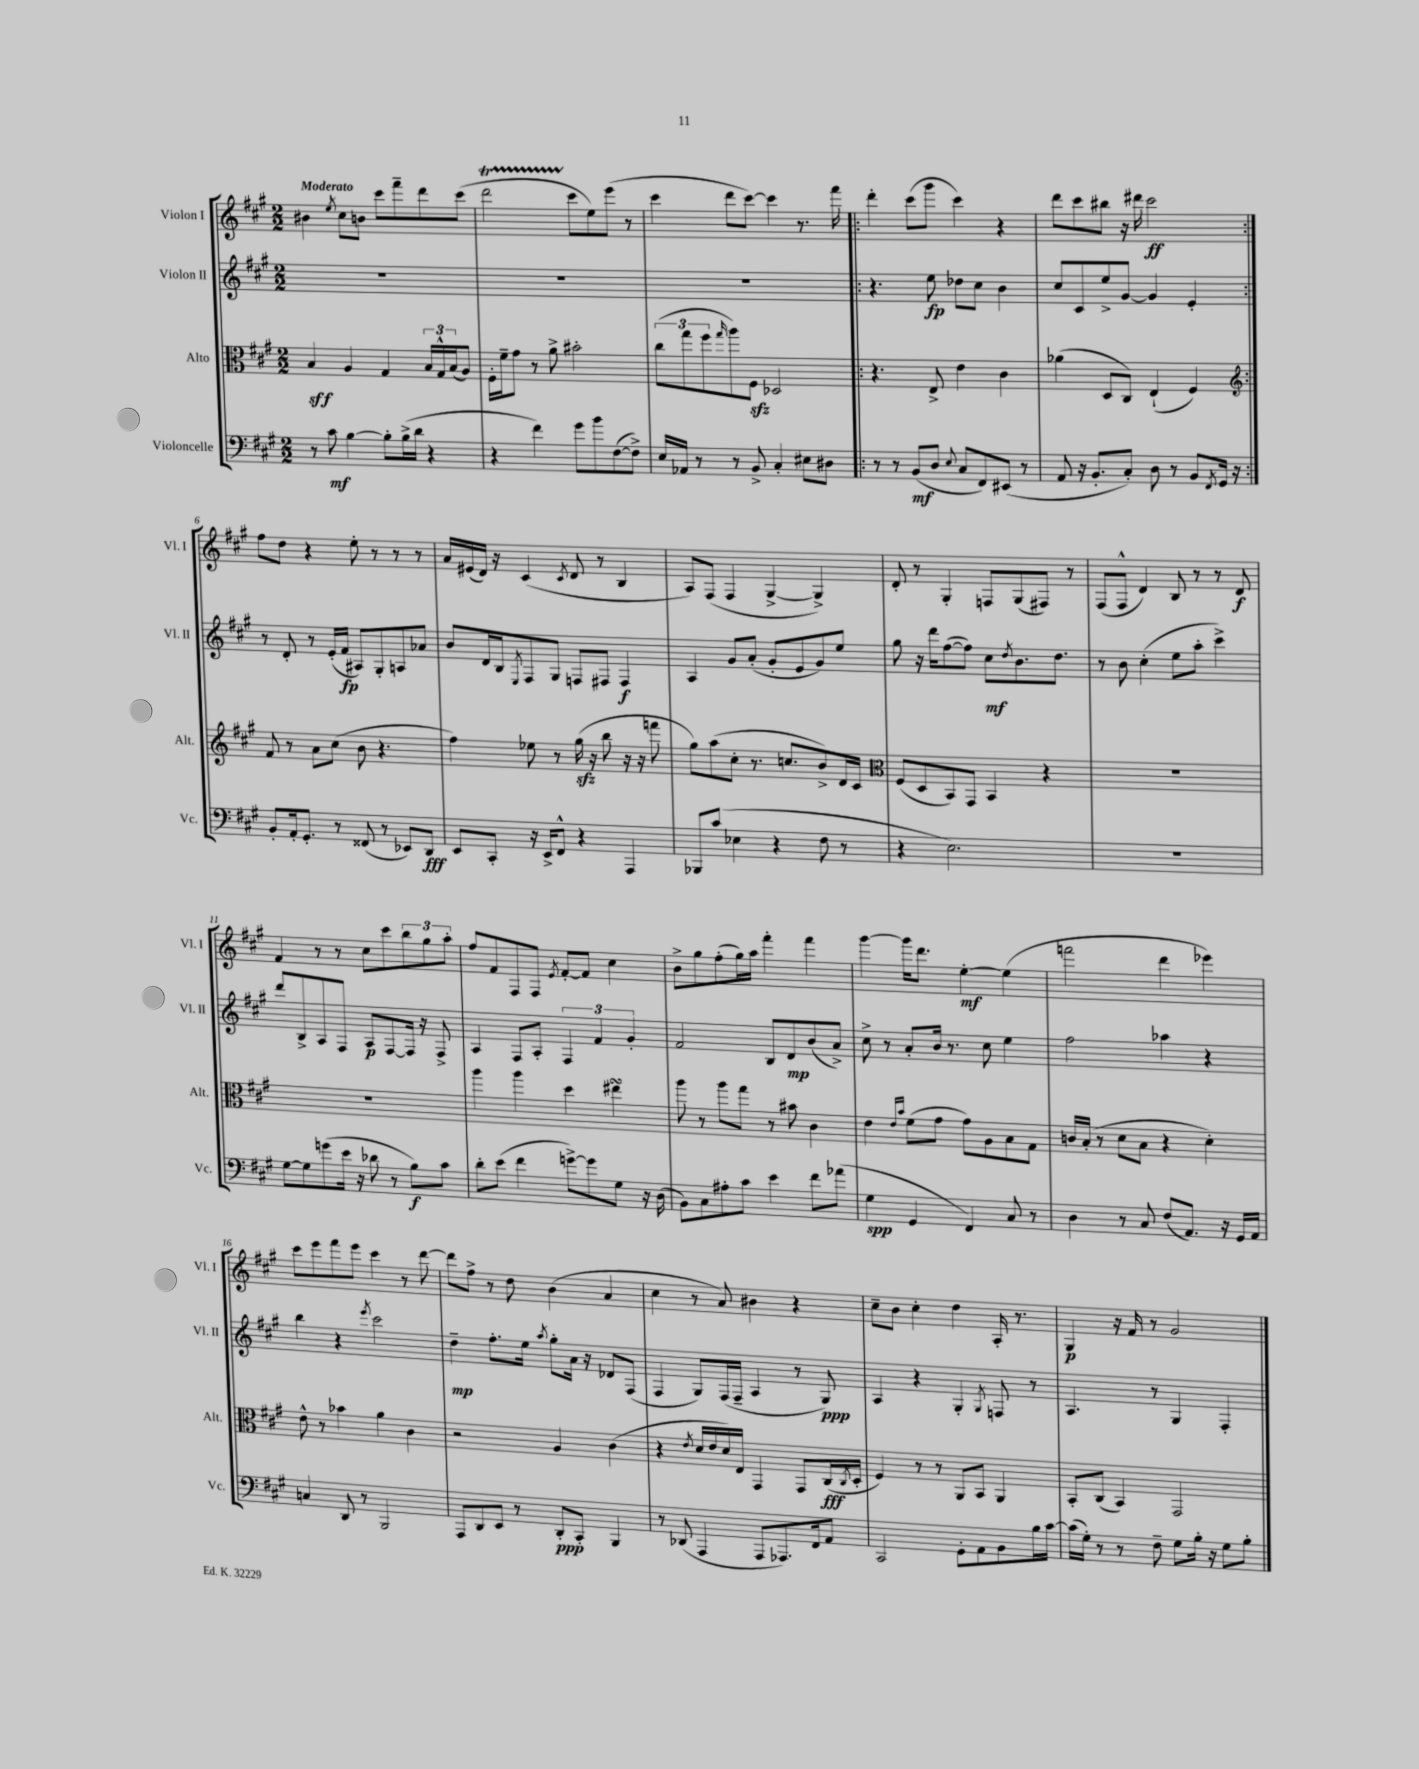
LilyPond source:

<<
\new StaffGroup <<
\new Staff = "s0" \with { instrumentName = "Violon I" shortInstrumentName = "Vl. I" } {
    \clef treble \key a \major \numericTimeSignature \time 2/2 \tempo "Moderato"
    bis'4 \acciaccatura { e''8 } cis''8 b'8 cis'''8 fis'''8-- d'''8 cis'''8( |
    d'''2\startTrillSpan cis'''8\stopTrillSpan e''8) e'''8( r8 |
    cis'''4 d'''8 cis'''8~) cis'''4 r8. fis'''16 |
    \repeat volta 2 { d'''4-. cis'''8( gis'''8 cis'''4) r4 |
    d'''8 cis'''8 bis''8 r16 dis'''16 cis'''2\ff | }
    fis''8 d''8 r4 e''8-. r8 r8 r8 |
    a'16 eis'16( d'16) r16 cis'4( \acciaccatura { cis'8 } d'8 r8 b4 |
    a8) fis8( fis4 gis4~-> gis4->) |
    d'8-. r8 gis4-. f8 gis8( fis8) r8 |
    fis8( fis8-^ d'4) b8 r8 r8 d'8\f |
    fis'4 r8 r8 cis''8 cis'''8 \tuplet 3/2 { b''8 gis''8 a''8-. } |
    fis''8 fis'8 fis8 fis8 \acciaccatura { e'8 } fis'8~-. fis'8 cis''4 |
    b'8-> gis''8 fis''8-.( gis''16) a''16 fis'''4-. fis'''4 |
    gis'''4~ gis'''16 d'''8. e''4~-.\mf e''4( |
    f'''2 d'''4 ees'''4) |
    cis'''8 e'''8 fis'''8 e'''8 cis'''4 r8 d'''8~ |
    d'''8 fis''8-> r8 d''8 b'4( a'4 |
    cis''4 r8 a'8) bis'4 r4 |
    cis''8-- b'8 cis''4-. d''4 a16-. r8. |
    gis4\p r16 fis'16 r8 gis'2 \bar "|." |
}
\new Staff = "s1" \with { instrumentName = "Violon II" shortInstrumentName = "Vl. II" } {
    \clef treble \key a \major \numericTimeSignature \time 2/2
    R1 |
    R1 |
    R1 |
    \repeat volta 2 { r4. e''8\fp des''8 cis''8 b'4 |
    cis''8 cis'8 e''8-> gis'8~ gis'4 e'4-. | }
    r8 d'8-. r8 e'16-.( fis'16\fp ais8) gis8-. a8 aes'8 |
    b'8 d'16 b16 \acciaccatura { e8 } fis8 gis8 f8 fis8 fis4\f |
    a4 gis'8 a'8-.( gis'8-. e'8 gis'8) e''8 |
    gis''8 r16 d'''16 fis''8~( fis''8) cis''8\mf \acciaccatura { d''8 } b'8. d''8. |
    r8 b'8 cis''4-.( e''8 a''8-. cis'''4->) |
    d'''8 b8-> a8 fis8 a8\p fis8~ fis16 r16 fis8-> |
    a4 fis8 a8-. \tuplet 3/2 { fis4 fis'4 gis'4-. } |
    fis'2 b8 d'8\mp b'8( a'8->) |
    cis''8-> r8 a'8-. b'16 r8. cis''8 e''4 |
    fis''2 aes''4 r4 |
    b''4 r4 \acciaccatura { e'''8 } cis'''2 |
    d''4--\mp fis''8.-. e''16 \acciaccatura { a''8 } gis''8-. a'16 r16 des'8 fis8( |
    fis4 gis8) fis16( fis16-- a4 r8 gis8\ppp) |
    a4 r4 gis4-. \acciaccatura { gis8 } f8 r8 |
    a4. r8 gis4 fis4-. \bar "|." |
}
\new Staff = "s2" \with { instrumentName = "Alto" shortInstrumentName = "Alt." } {
    \clef alto \key a \major \numericTimeSignature \time 2/2
    b4\sff a4 gis4 \tuplet 3/2 { b16 gis16-^ b16( } a8) |
    fis16-. fis'16-- gis'8 r8 a'8-> bis'2-. |
    \tuplet 3/2 { cis''8( gis''8 fis''8 } \grace { gis''16 } a''8) fis8\sfz des2 |
    \repeat volta 2 { r4. e8-> e'4 cis'4 |
    aes'4( d8 cis8) e4-!( fis4) | }
    \clef treble fis'8 r8 a'8 cis''8( b'8 r4. |
    fis''4) ees''8 r8 gis''16\sfz( r16 b''8 r16 r16 f'''8 |
    gis''8) a''8( cis''8-. r8. c''8. b'8->) d'16 cis'16 |
    \clef alto fis8( d8 b,8) gis,8 b,4 r4 |
    R1 |
    R1 |
    a''4 a''4 d''4 eis''4\turn |
    a''8 r8 a''8 gis''8 r8 bis'8 cis'4 |
    e'4 \grace { e'16 b'16 } fis'8( gis'8 gis'8) a8 b8 gis8 |
    c'16 b16-.( r8 d'8 b8 r4 d'4-.) |
    e'8-^ r8 bes'4 a'4 cis'4 |
    r2 a4 cis'4( |
    r4 \acciaccatura { e'8 } d'16 e'16 d'16) e16 gis,4 gis,8 cis16\fff( \acciaccatura { cis8 } d16-. |
    fis4) r8 r8 a,8 b,8 a,4 |
    b,8-. cis8( b,4) gis,2 \bar "|." |
}
\new Staff = "s3" \with { instrumentName = "Violoncelle" shortInstrumentName = "Vc." } {
    \clef bass \key a \major \numericTimeSignature \time 2/2
    r8 cis'8\mf b4~ b8-. b16->( d'16 r4 |
    r4 fis'4) gis'8 b'8 fis8~( fis8->) |
    e16 aes,16 r8 r8 b,8-> cis4-. eis8 dis8 |
    \repeat volta 2 { r8 r8 b,8\mf( d8 \appoggiatura { e8 } cis8 fis,8) eis,8( r8 |
    a,8 r16 b,8.-. cis8-.) d8 r8 b,8 \acciaccatura { fis,8 } gis,16 r16 | }
    b,8-. a,16-. gis,8.-. r8 fisis,8( r8 ees,8) d,8\fff |
    e,8 cis,8-. r16 e,16-> fis,8-^ r4 a,,4 |
    bes,,8 cis'8( ees4 r4 fis8 r8 |
    r4 e2.) |
    R1 |
    gis8~ gis8 g'8( e'16 r16 des'8 r8 b8\f) cis'8 |
    d'8-. e'8( fis'4 g'8~->) g'8 gis8 r16 d16( |
    b,8) cis8 ais8-. cis'8 e'4 fis'8 aes'8( |
    gis4\spp gis,4 fis,4) cis8 r8 |
    d4 r8 cis8 fis8( a,8.) r16 gis,16 a,16 |
    c4 d,8 r8 b,,2 |
    a,,8 d,8 e,8 r8 d,8-.\ppp cis,8-. b,,4 |
    r8 des,8( a,,4 a,,8 aes,,8.) fis,16 a,8 |
    cis,2 gis,8-. a,8 b,8 b16 cis'16~ |
    cis'16( gis16-.) r8 r8 fis8-- gis8 b16-. r16 gis8 b8-. \bar "|." |
}
>>
>>
